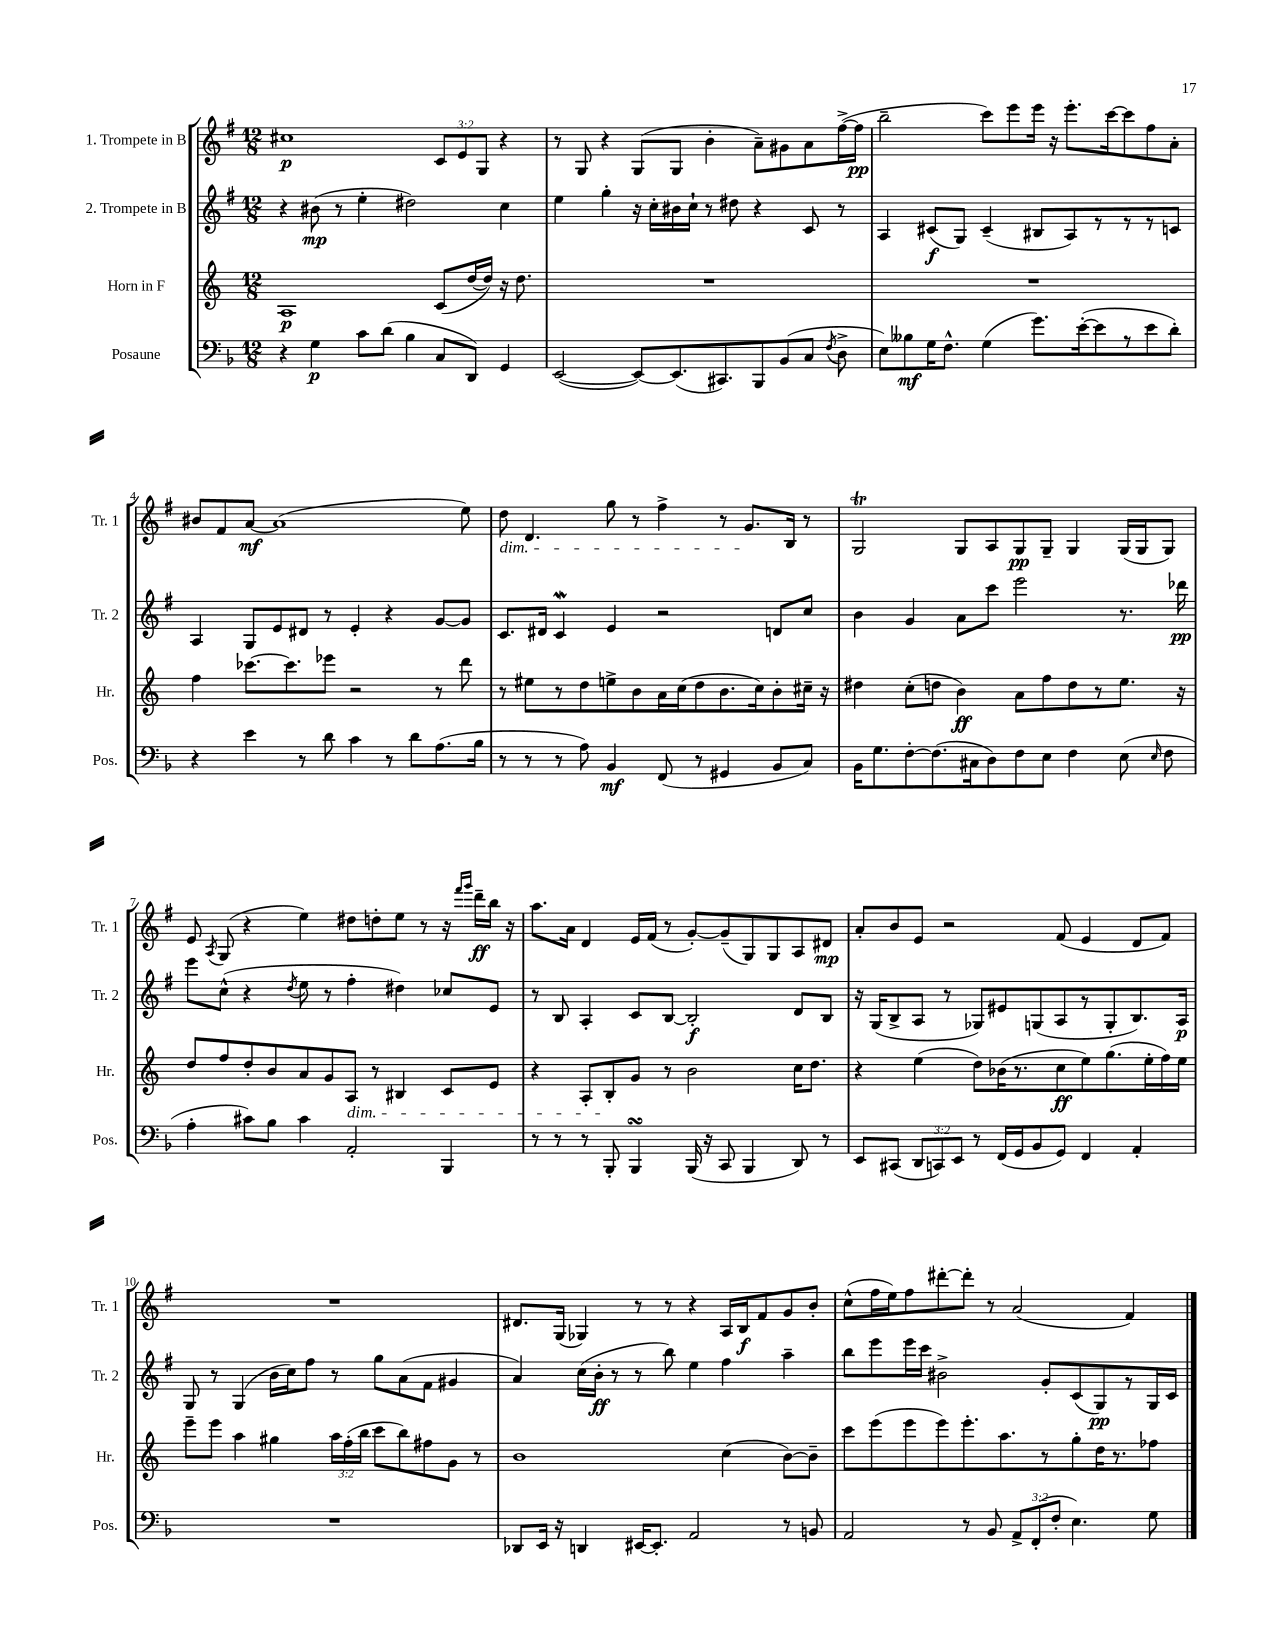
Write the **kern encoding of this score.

**kern	**kern	**kern	**kern
*staff4	*staff3	*staff2	*staff1
*clefF4	*clefG2	*clefG2	*clefG2
*k[b-]	*k[]	*k[f#]	*k[f#]
*M12/8	*M12/8	*M12/8	*M12/8
4r	1A	4r	1cc#
4G\	.	(8b#\	.
.	.	8r	.
8c\L	.	4ee'\	.
(8d\J	.	.	.
4B-\	.	2dd#\)	.
8C/L	(8c/L	.	12c/L
.	.	.	12e/
8DD/J)	[16dd/L	.	.
.	.	.	12G/J
.	16dd/]JJ)	.	.
4GG/	16r	4cc\	4r
.	8.dd\	.	.
=	=	=	=
([2EE/	1.r	4ee\	8r
.	.	.	8G/
.	.	4gg'\	4r
8EE/_L)	.	16r	(8G/L
.	.	16cc'\LL	.
(8.EE/]	.	16b#\	8G/J
.	.	16cc`\JJ	.
.	.	8r	4b'\
8.CC#/)	.	.	.
.	.	8dd#\	.
8BBB-/	.	4r	8a~\L)
(8BB-/	.	.	8g#\
8C/J	.	8c/	8a\
8qF/	.	.	.
8D^\	.	8r	([16ff#^\L
.	.	.	16ff#\]JJ
=	=	=	=
8E\L)	1.r	4A/	2bb~\
8B--\	.	.	.
16G\K	.	(8c#/L	.
8.F^^\J	.	.	.
.	.	8G/J)	.
(4G\	.	(4c#~/	8ccc\L)
.	.	.	8eee\
8.g\L)	.	8B#/L	16eee\Jk
.	.	.	16r
.	.	8A/)	8.eee'\L
([16e'\k	.	.	.
8e\]	.	8r	.
.	.	.	[16ccc\k
8r	.	8r	8ccc\]
8e\	.	8r	8ff#\
8d'\J)	.	8c/J	8a'\J
=	=	=	=
4r	4ff\	4A/	8b#/L
.	.	.	8f#/
4e\	[8.ccc-\L	8G/L	[8a/J
.	.	8e/	(1a]
.	8.ccc-\]	.	.
8r	.	8d#/J	.
8d\	8eee-\J	8r	.
4c\	2r	4e'/	.
8r	.	4r	.
8d\L	.	.	.
(8.A\	8r	[8g/L	.
.	8ddd\	8g/]J	8ee\)
16B-\Jk	.	.	.
=	=	=	=
8r	8r	8.c/L	8dd\
8r	8ee#\L	.	4.d/
.	.	16d#/Jk	.
8r	8r	4c/	.
8A\)	8dd\	.	.
4BB-/	8ee^\	4e/	8gg\
.	8b\	.	8r
(8FF/	16a\L	2r	4ff#^\
.	(16cc\J	.	.
8r	8dd\	.	.
4GG#/	8.b\	.	8r
.	.	.	8.g/L
.	16cc\k)	.	.
8BB-/L	8b'\	8d/L	.
.	.	.	16B/Jk
8C/J)	16cc#~\Jk	8cc/J	8r
.	16r	.	.
=	=	=	=
16BB-\LK	4dd#\	4b\	2G/
8.G\	.	.	.
[8F'\	(8cc'\L	4g/	.
(8.F\]	8dd\J	.	.
.	4b\)	8a\L	8G/L
16C#\k	.	.	.
8D\)	.	8ccc\J	8A/
8F\	8a\L	2eee\	8G/
8E\J	8ff\	.	8G~/J
4F\	8dd\	.	4G/
.	8r	.	.
(8E\	8.ee\J	8.r	(16G/LL
.	.	.	16G/J
16qqE/	.	.	.
8F\	.	.	8G/J)
.	16r	16ddd-\	.
=	=	=	=
4A'\	8dd/L	8eee\L	8e/
.	.	.	8qA/
.	8ff/	(8cc^^\J	(8G/
8c#\L)	8dd'/	4r	4r
8B-\J	8b/	.	.
.	.	8qdd/	.
4c#\	8a/	8ee\	4ee\)
.	8g/	8r	.
2AA'/	8A/J	4ff#'\	8dd#\L
.	8r	.	8dd'\
.	4B#/	4dd#\)	8ee\J
.	.	.	8r
4BBB-/	8c/L	8cc-/L	16r
.	.	.	16qqfff#/LL
.	.	.	16qqggg/JJ
.	.	.	16ddd~\LL
.	8e/J	8e/J	16bb\JJ
.	.	.	16r
=	=	=	=
8r	4r	8r	8.aa\L
8r	.	8B/	.
.	.	.	16a\Jk
8r	8A'/L	4A'/	4d/
8BBB-'/	8B'/	.	.
4BBB-/	8g/J	8c/L	16e/LL
.	.	.	(16f#/JJ
.	8r	[8B/J	8r
(16BBB-/	2b\	2B'/]	[8g'/L)
16r	.	.	.
8CC/	.	.	(8g~/]
4BBB-/	.	.	8G/)
.	.	.	8G/
8DD/)	16cc\LK	8d/L	8A/
.	8.dd\J	.	.
8r	.	8B/J	8d#/J
=	=	=	=
8EE/L	4r	16r	8a'/L
.	.	(16G/LK	.
(8CC#/J	.	8B^/	8b/
12DD/L	(4ee\	8A/J	8e/J
12CC/)	.	.	.
.	.	8r	2r
12EE/J	.	.	.
8r	8dd\L)	8G-/L)	.
(16FF/LL	(16b-\K	8e#/	.
16GG/J	8.r	.	.
8BB-/	.	(8G/	.
8GG/J)	8cc\	8A/	(8f#/
4FF/	8ee\)	8r	4e/
.	(8.gg\	8G'/	.
4AA'/	.	8.B/)	8d/L
.	16ee'\L	.	.
.	16ff\)	.	8f#/J)
.	16ee\JJ	16A/Jk	.
=	=	=	=
1.r	8eee~\L	8G/	1.r
.	8eee\J	8r	.
.	4aa\	(4G/	.
.	4gg#\	16b\LL	.
.	.	16cc\J)	.
.	.	8ff#\J	.
.	24aa\LL	8r	.
.	(24ff'\	.	.
.	24bb\JJ	.	.
.	8ccc\L	8gg\L	.
.	8bb\)	(8a\	.
.	8ff#\	8f#\J	.
.	8g\J	4g#/	.
.	8r	.	.
=	=	=	=
8DD-/L	1b	4a/)	8.d#/L
16EE/Jk	.	.	.
16r	.	.	(16G/Jk
4DD/	.	(16cc\LL	4G-/)
.	.	16b'\JJ	.
.	.	8r	.
[16EE#/LK	.	8r	8r
8.EE#'/]J	.	.	.
.	.	8bb\)	8r
2AA/	.	4ee\	4r
.	(4cc\	4ff#\	16A/LL
.	.	.	16B/J
.	.	.	8f#/
8r	[8b\L)	4aa~\	8g/
8BB/	8b~\]J	.	8b'/J
=	=	=	=
2AA/	8ccc\L	8bb\L	(8cc^^\L
.	(8eee\	8eee\	16ff#\L
.	.	.	16ee\J)
.	8eee\	16eee\L	8ff#\
.	.	16ccc\JJ	.
.	8eee\)	2b#^\	[8ddd#'\
8r	8.eee'\	.	8ddd#'\]J
8BB-/	.	.	8r
.	8.aa\	.	.
12AA^/L	.	.	(2a/
(12FF'/	.	.	.
.	8r	8g'/L	.
12F'/J	.	.	.
4.E\)	8gg'\	(8c/	.
.	16dd\K	8G/)	.
.	8.r	.	.
.	.	8r	4f#/)
8G\	8ff-\J	16G/L	.
.	.	16c/JJ	.
==	==	==	==
*-	*-	*-	*-
